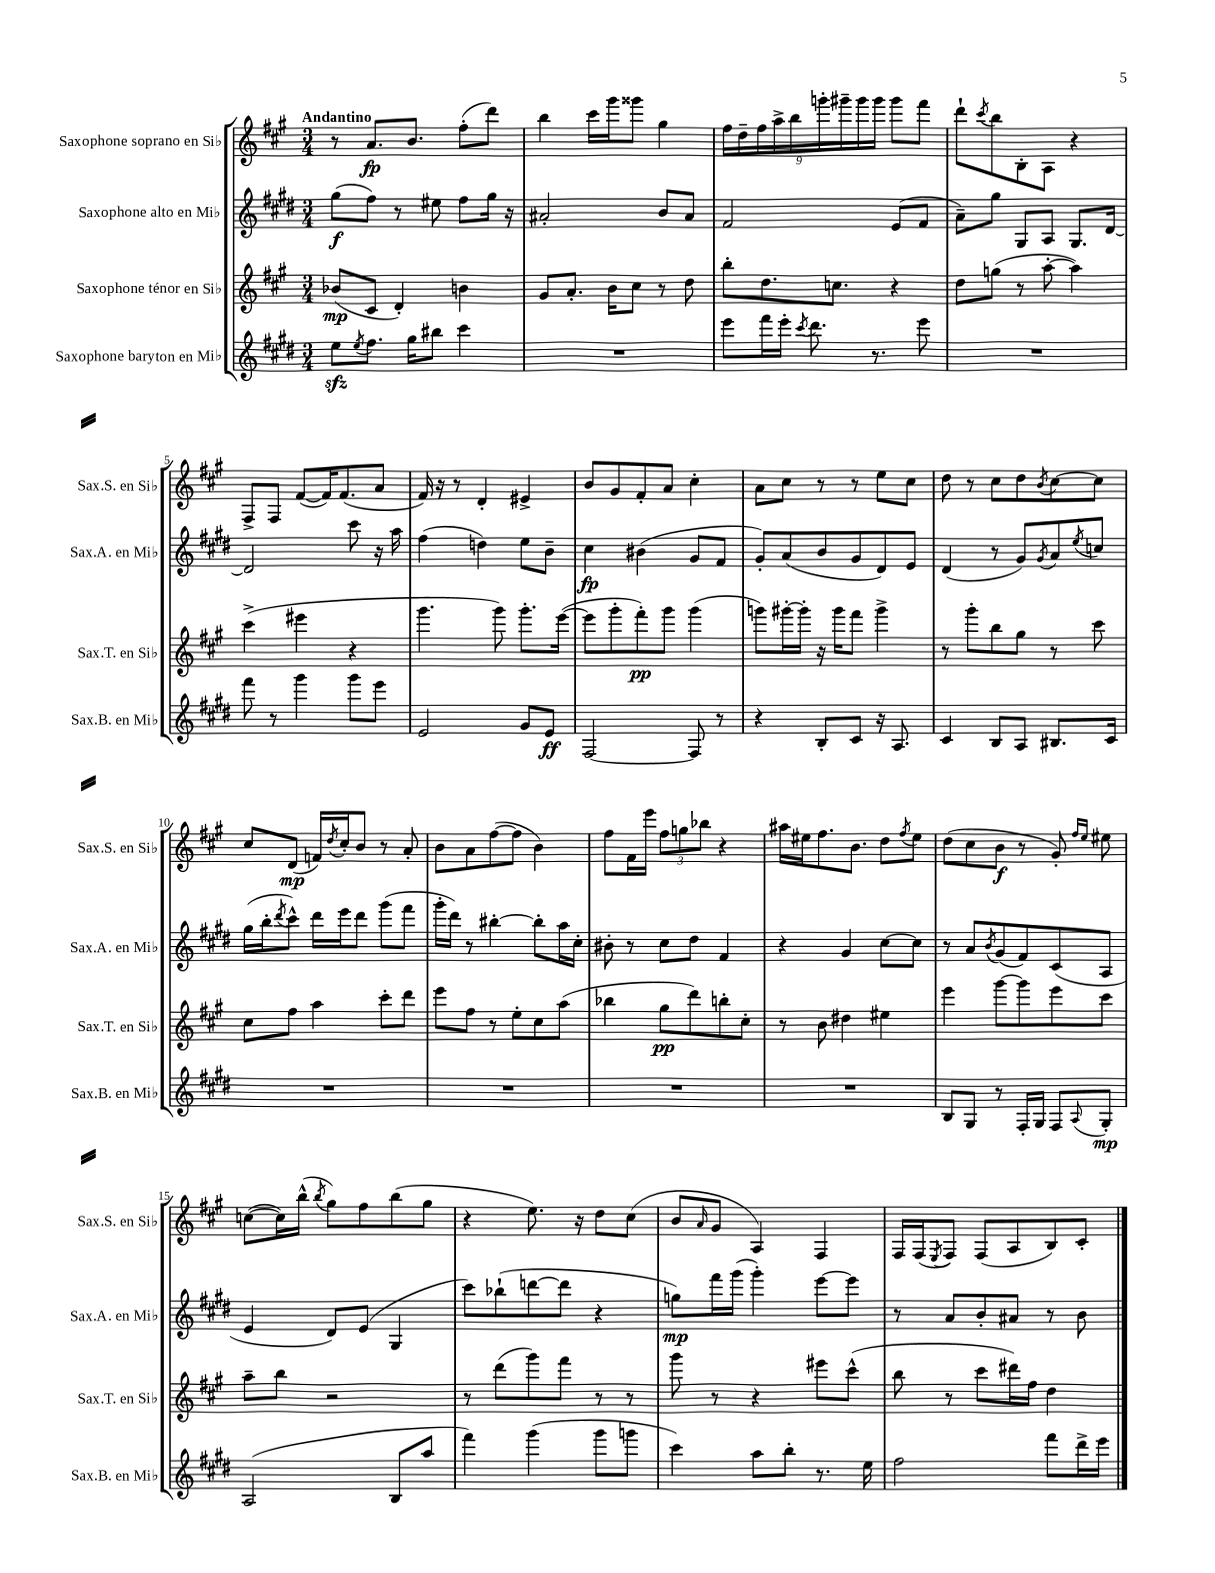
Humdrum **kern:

**kern	**dynam	**kern	**dynam	**kern	**dynam	**kern	**dynam
*part4	*part4	*part3	*part3	*part2	*part2	*part1	*part1
*staff4	*staff4	*staff3	*staff3	*staff2	*staff2	*staff1	*staff1
*I"Saxophone baryton en Mi♭	*	*I"Saxophone ténor en Si♭	*	*I"Saxophone alto en Mi♭	*	*I"Saxophone soprano en Si♭	*
*I'Sax.B. en Mi♭	*	*I'Sax.T. en Si♭	*	*I'Sax.A. en Mi♭	*	*I'Sax.S. en Si♭	*
*clefG2	*	*clefG2	*	*clefG2	*	*clefG2	*
*k[f#c#g#d#]	*	*k[f#c#g#]	*	*k[f#c#g#d#]	*	*k[f#c#g#]	*
*M3/4	*	*M3/4	*	*M3/4	*	*M3/4	*
=1	=1	=1	=1	=1	=1	=1	=1
!	!	!	!	!	!	!LO:TX:a:B:t=Andantino	!
8eezz\L	.	(8b-X/L	mp	(8gg#\L	f	8r	.
8qee/	.	.	.	.	.	.	.
8.ff#\J	.	8c#/J	.	8ff#\J)	.	8.a/L	fp
.	.	4d'/)	.	8r	.	.	.
16gg#\KL	.	.	.	.	.	8.b/J	.
8bb#X\J	.	.	.	8ee#X\	.	.	.
4ccc#\	.	4bn\	.	8ff#\L	.	(8ff#'\L	.
.	.	.	.	16gg#\Jk	.	8ddd\J)	.
.	.	.	.	16r	.	.	.
=2	=2	=2	=2	=2	=2	=2	=2
2.r	.	8g#/L	.	2a#X'/	.	4bb\	.
.	.	8.a'/J	.	.	.	.	.
.	.	.	.	.	.	16ccc#\LL	.
.	.	16b\KL	.	.	.	16ggg#\J	.
.	.	8cc#\J	.	.	.	8ggg##X\J	.
.	.	8r	.	8b/L	.	4gg#\	.
.	.	8dd\	.	8a#/J	.	.	.
=3	=3	=3	=3	=3	=3	=3	=3
8eee\L	.	8bb'\L	.	2f#/	.	18ff#\LL	.
.	.	.	.	.	.	18dd~\	.
.	.	.	.	.	.	18ff#\	.
16fff#\L	.	8.dd\	.	.	.	.	.
.	.	.	.	.	.	18aa^\	.
16eee'\JJ	.	.	.	.	.	.	.
.	.	.	.	.	.	18bb\	.
8qccc#/	.	.	.	.	.	.	.
8.ddd#\	.	.	.	.	.	.	.
.	.	.	.	.	.	18gggn'\	.
.	.	8.ccn\J	.	.	.	.	.
.	.	.	.	.	.	18ggg#X~\	.
.	.	.	.	.	.	18ggg#\	.
8.r	.	.	.	.	.	.	.
.	.	.	.	.	.	18ggg#\JJ	.
.	.	4r	.	(8e/L	.	8ggg#\L	.
8eee\	.	.	.	8f#/J	.	8fff#\J	.
=4	=4	=4	=4	=4	=4	=4	=4
2.r	.	8dd\L	.	8a~\L)	.	8ddd`\L	.
.	.	.	.	.	.	8qccc#/	.
.	.	(8ggn\J	.	8gg#\J	.	8bb\	.
.	.	8r	.	8G#/L	.	8B'\	.
.	.	[8aa'\	.	8A/J	.	8A\J	.
.	.	4aa\])	.	8.G#/L	.	4r	.
.	.	.	.	[16d#/Jk	.	.	.
!!LO:LB:g=z
=5	=5	=5	=5	=5	=5	=5	=5
8fff#\	.	(4ccc#^\	.	2d#/]	.	8F#^/L	.
8r	.	.	.	.	.	8F#/J	.
4ggg#\	.	4eee#X\	.	.	.	([8f#/L	.
.	.	.	.	.	.	16f#/K])	.
.	.	.	.	.	.	(8.f#/	.
8ggg#\L	.	4r	.	8ccc#\	.	.	.
8eee\J	.	.	.	16r	.	8a/J	.
.	.	.	.	16aa\	.	.	.
=6	=6	=6	=6	=6	=6	=6	=6
2e/	.	4.ggg#\	.	(4ff#\	.	16f#/)	.
.	.	.	.	.	.	16r	.
.	.	.	.	.	.	8r	.
.	.	.	.	4ddn\)	.	4d'/	.
.	.	8ggg#\)	.	.	.	.	.
8g#/L	.	8.ggg#'\L	.	8ee\L	.	4e#X^/	.
8e/J	ff	.	.	8b~\J	.	.	.
.	.	([16eee\Jk	.	.	.	.	.
=7	=7	=7	=7	=7	=7	=7	=7
[2F#/	.	8eee\L]	.	4cc#\	fp	8b/L	.
.	.	8ggg#'\	.	.	.	8g#/	.
.	.	8fff#'\)	pp	(4b#X\	.	8f#'/	.
.	.	8ggg#\J	.	.	.	8a/J	.
8F#/]	.	(4ggg#\	.	8g#/L	.	4cc#'\	.
8r	.	.	.	8f#/J	.	.	.
=8	=8	=8	=8	=8	=8	=8	=8
4r	.	8gggn\L)	.	8g#'/L)	.	8a\L	.
.	.	[16ggg#X'\L	.	(8a/	.	8cc#\J	.
.	.	16ggg#'\JJ]	.	.	.	.	.
8B'/L	.	16r	.	8b/	.	8r	.
.	.	16ggg#\KL	.	.	.	.	.
8c#/J	.	8fff#\J	.	8g#/	.	8r	.
16r	.	4ggg#^\	.	8d#/)	.	8ee\L	.
8.A/	.	.	.	.	.	.	.
.	.	.	.	8e/J	.	8cc#\J	.
=9	=9	=9	=9	=9	=9	=9	=9
4c#/	.	8r	.	(4d#/	.	8dd\	.
.	.	8ggg#'\L	.	.	.	8r	.
8B/L	.	8bb\	.	8r	.	8cc#\L	.
8A/J	.	8gg#\J	.	8g#/L)	.	8dd\	.
.	.	.	.	8qg#/	.	8qb/	.
8.B#X/L	.	8r	.	8a/	.	[8cc#\	.
.	.	.	.	8qee/	.	.	.
.	.	8ccc#\	.	8ccn/J	.	8cc#\J]	.
16c#/Jk	.	.	.	.	.	.	.
!!LO:LB:g=z
=10	=10	=10	=10	=10	=10	=10	=10
2.r	.	8cc#\L	.	(16gg#\LL	.	8cc#/L	.
.	.	.	.	16bb'\J	.	.	.
.	.	.	.	8qddd#/	.	.	.
.	.	8ff#\J	.	8ccc#^^\J)	.	(8d/J	mp
.	.	4aa\	.	16ddd#\LL	.	16fn/LL)	.
.	.	.	.	.	.	8qdd/	.
.	.	.	.	16eee\J	.	16cc#'/J	.
.	.	.	.	8ddd#\J	.	8b/J	.
.	.	8ccc#'\L	.	(8ggg#\L	.	8r	.
.	.	8ddd\J	.	8fff#\J	.	8a'/	.
=11	=11	=11	=11	=11	=11	=11	=11
2.r	.	8eee\L	.	16ggg#'\LL	.	8b\L	.
.	.	.	.	16ddd#\JJ)	.	.	.
.	.	8ff#\J	.	8r	.	8a\	.
.	.	8r	.	[4bb#X'\	.	([8ff#\	.
.	.	8ee'\L	.	.	.	8ff#\J]	.
.	.	8cc#\	.	8bb#'\L]	.	4b\)	.
.	.	(8aa\J	.	16aa\L	.	.	.
.	.	.	.	16cc#'\JJ	.	.	.
=12	=12	=12	=12	=12	=12	=12	=12
2.r	.	4bb-X\	.	8b#X'\	.	8ff#\L	.
.	.	.	.	8r	.	16f#\L	.
.	.	.	.	.	.	16eee\JJ	.
.	.	8gg#\L	pp	8cc#\L	.	12ff#\L	.
.	.	.	.	.	.	12ggn\	.
.	.	8ddd\)	.	8dd#\J	.	.	.
.	.	.	.	.	.	12bb-X\J	.
.	.	8bbn'\	.	4f#/	.	4r	.
.	.	8cc#'\J	.	.	.	.	.
=13	=13	=13	=13	=13	=13	=13	=13
2.r	.	8r	.	4r	.	16aa#X\LL	.
.	.	.	.	.	.	16ee#X\J	.
.	.	8b\	.	.	.	8.ff#\	.
.	.	4dd#X\	.	4g#/	.	.	.
.	.	.	.	.	.	8.b\J	.
.	.	4ee#X\	.	[8cc#\L	.	8dd\L	.
.	.	.	.	.	.	8qff#/	.
.	.	.	.	8cc#\J]	.	8ee#\J	.
=14	=14	=14	=14	=14	=14	=14	=14
8B/L	.	4eee\	.	8r	.	(8dd\L	.
8G#/J	.	.	.	8a/L	.	8cc#\	.
.	.	.	.	8qb/	.	.	.
8r	.	[8ggg#\L	.	(8g#/	.	8b\J	f
16F#'/LL	.	8ggg#\]	.	8f#/)	.	8r	.
16G#/JJ	.	.	.	.	.	.	.
8F#/L	.	8eee\	.	(8c#/	.	8g#'/)	.
.	.	.	.	.	.	16qqff#/LL	.
8qqA/	.	.	.	.	.	16qqee/JJ	.
8G#'/J	mp	8ccc#\J	.	8A/J	.	8ee#X\	.
!!LO:LB:g=z
=15	=15	=15	=15	=15	=15	=15	=15
(2A/	.	8aa~\L	.	4e/	.	([8ccn\L	.
.	.	8bb\J	.	.	.	16cc\L])	.
.	.	.	.	.	.	(16bb^^\JJ	.
.	.	.	.	.	.	8qbb/	.
.	.	2r	.	8d#/L)	.	8gg#\L)	.
.	.	.	.	(8e/J	.	8ff#\	.
8B/L	.	.	.	4G#/	.	(8bb\	.
8aa/J	.	.	.	.	.	8gg#\J	.
=16	=16	=16	=16	=16	=16	=16	=16
4fff#\)	.	8r	.	8ccc#\L)	.	4r	.
.	.	(8ddd\L	.	(8bb-X`\	.	.	.
(4ggg#\	.	8ggg#\)	.	[8dddn\	.	8.ee\)	.
.	.	8fff#\J	.	8ddd\J]	.	.	.
.	.	.	.	.	.	16r	.
8ggg#\L	.	8r	.	4r	.	8dd\L	.
8gggn\J	.	8r	.	.	.	(8cc#\J	.
=17	=17	=17	=17	=17	=17	=17	=17
4ccc#\)	.	8ggg#\	.	8ggn\L)	mp	8b/L	.
.	.	.	.	.	.	16qqa/	.
.	.	8r	.	16fff#\L	.	8g#/J	.
.	.	.	.	(16ggg#\JJ	.	.	.
8aa\L	.	4r	.	4ggg#'\)	.	4A/)	.
8bb'\J	.	.	.	.	.	.	.
8.r	.	8eee#X\L	.	[8eee\L	.	4F#/	.
.	.	(8ccc#^^\J	.	8eee\J]	.	.	.
16ee\	.	.	.	.	.	.	.
=18	=18	=18	=18	=18	=18	=18	=18
2ff#\	.	8bb\	.	8r	.	16F#/LL	.
.	.	.	.	.	.	(16F#/J	.
.	.	.	.	.	.	8qE/	.
.	.	8r	.	8a/L	.	8F#/J)	.
.	.	8ccc#\L	.	8b'/	.	(8F#/L	.
.	.	16ddd#X\L)	.	8a#X/J	.	8A/	.
.	.	16ff#\JJ	.	.	.	.	.
8fff#\L	.	4dd\	.	8r	.	8B/)	.
16ddd#^\L	.	.	.	8b\	.	8c#'/J	.
16eee\JJ	.	.	.	.	.	.	.
==	==	==	==	==	==	==	==
*-	*-	*-	*-	*-	*-	*-	*-
